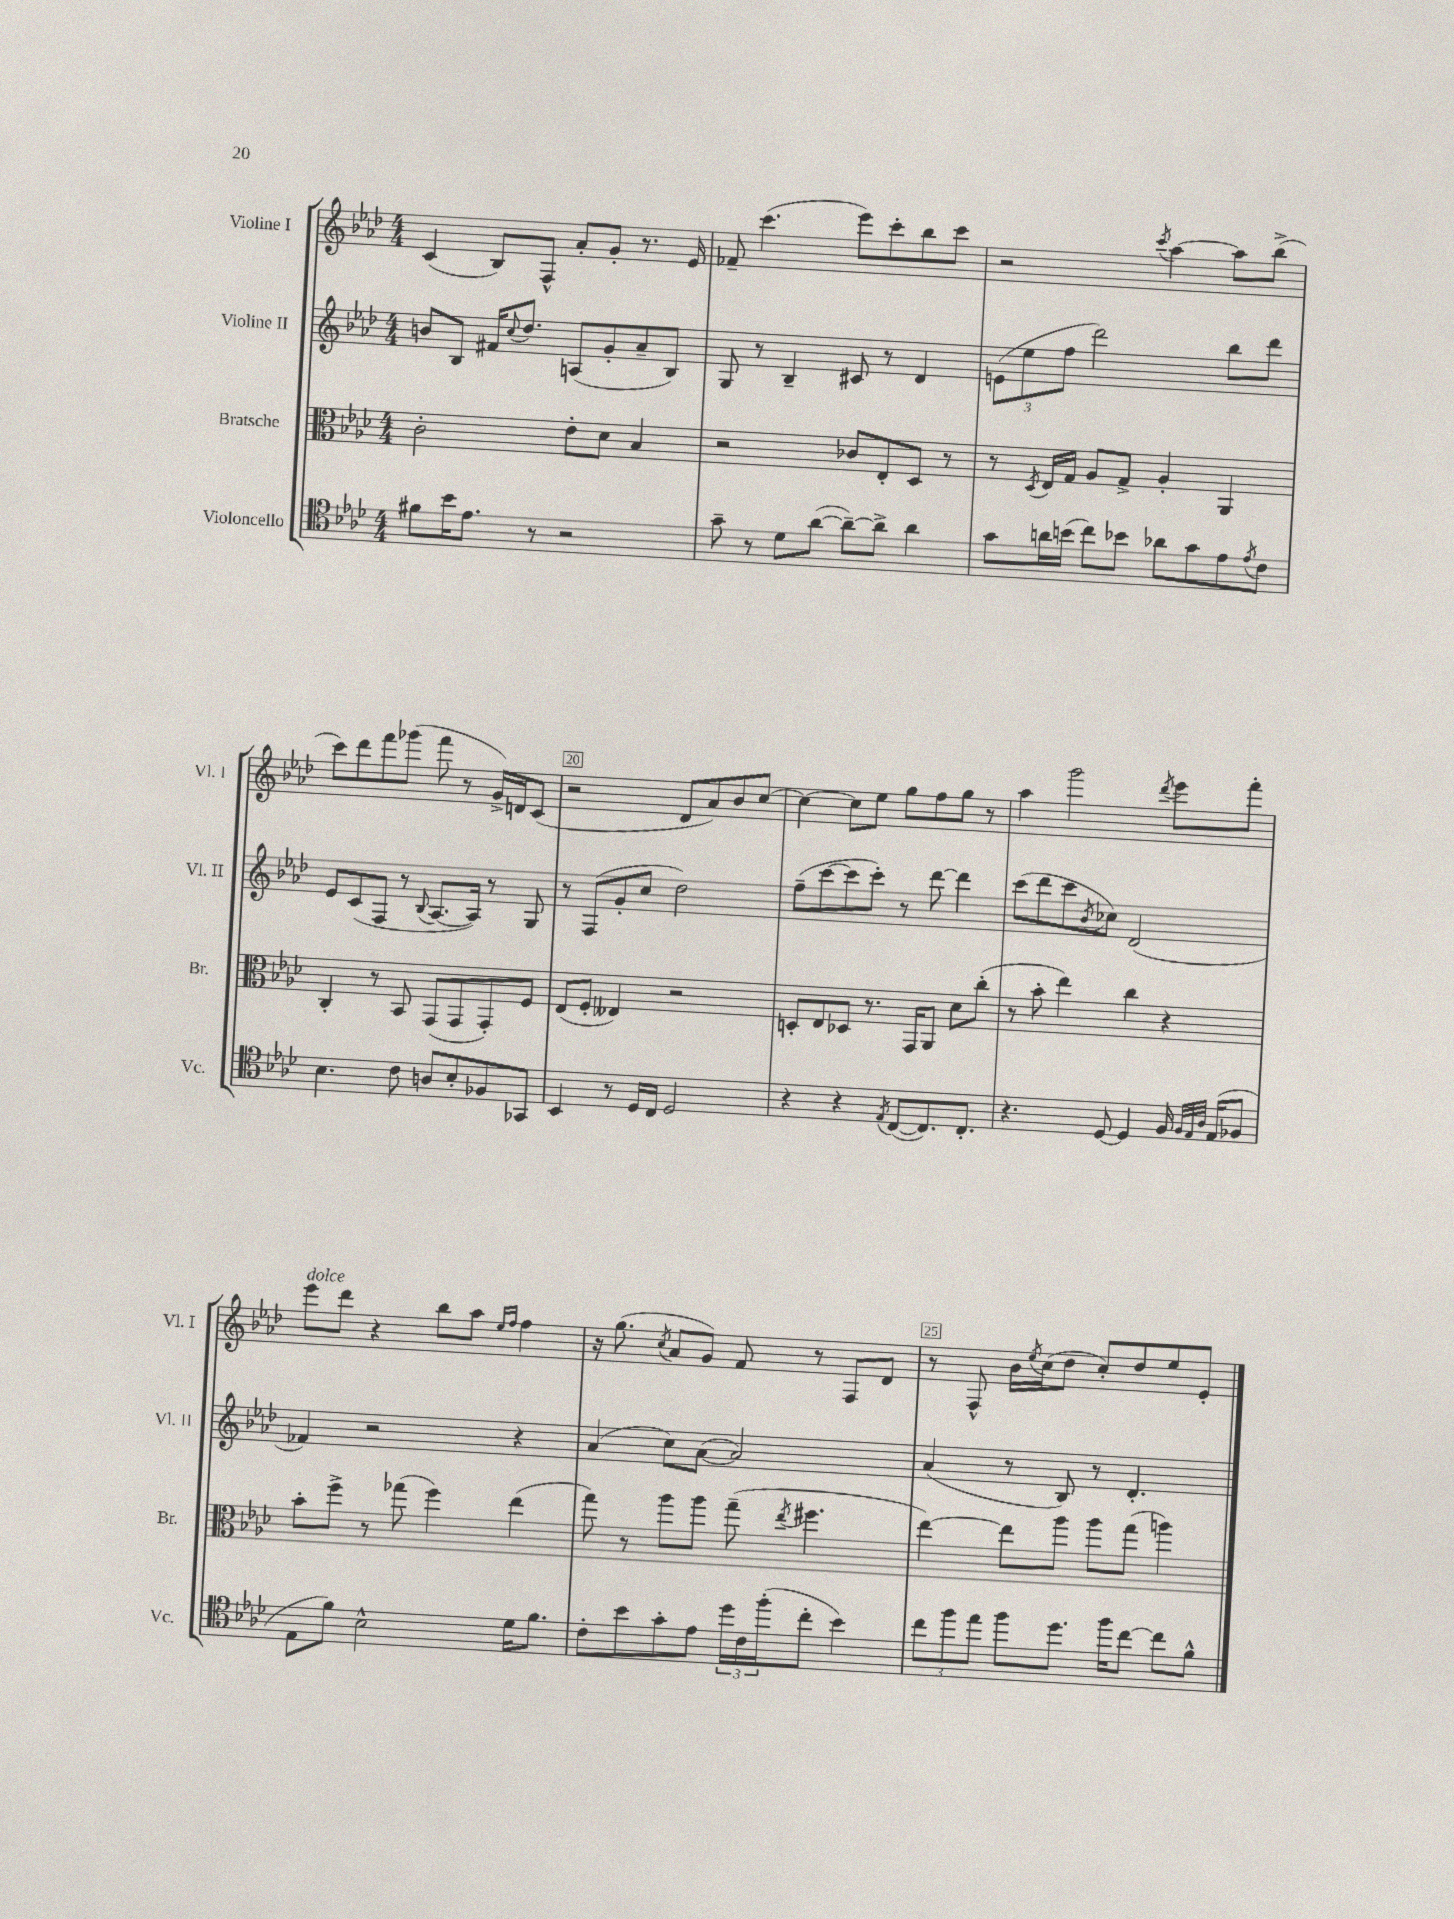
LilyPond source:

<<
\new StaffGroup <<
\new Staff = "s0" \with { instrumentName = "Violine I" shortInstrumentName = "Vl. I" } {
    \clef treble \key aes \major \numericTimeSignature \time 4/4
    c'4( bes8) f8-^ aes'8-. g'8-. r8. ees'16 |
    fes'8-- c'''4.( ees'''8) c'''8-. bes''8 c'''8 |
    r2 \acciaccatura { c'''8 } aes''4~ aes''8 bes''8->( |
    c'''8) des'''8 f'''8 ges'''8( f'''8 r8 g'16->) d'16 c'8( |
    r2 des'8 aes'8) bes'8 c''8~ |
    c''4~ c''8 ees''8 g''8 f''8 g''8 r8 |
    aes''4 g'''2 \acciaccatura { des'''8 } ees'''8 f'''8-. |
    ees'''8^\markup { \italic "dolce" } des'''8 r4 bes''8 aes''8 \grace { ees''16 f''16 } f''4 |
    r16 g''8.( \acciaccatura { c''8 } aes'8 g'8) f'8 r8 f8 des'8 |
    r8 f8-^ bes'16 \acciaccatura { ees''8 } c''16( des''8 c''8-.) des''8 ees''8 ees'8-. \bar "|." |
}
\new Staff = "s1" \with { instrumentName = "Violine II" shortInstrumentName = "Vl. II" } {
    \clef treble \key aes \major \numericTimeSignature \time 4/4
    b'8 bes8 fis'16 \appoggiatura { c''8 } des''8. a8( g'8-. aes'8-- bes8) |
    g8 r8 bes4-- cis'8 r8 des'4 |
    \tuplet 3/2 { e'8( ees''8 f''8 } des'''2) bes''8 des'''8 |
    ees'8 c'8( f8 r8 \appoggiatura { bes8 } aes8.~ aes16) r8 g8 |
    r8 f8( g'8-. c''8 des''2) |
    f''8--( c'''8~ c'''8 c'''8-.) r8 des'''8~ des'''4 |
    c'''8( des'''8 c'''8 \acciaccatura { bes'8 } ces''8) des'2( |
    fes'4) r2 r4 |
    aes'4( c''8) aes'8~( aes'2) |
    aes'4( r8 bes8) r8 des'4.-. \bar "|." |
}
\new Staff = "s2" \with { instrumentName = "Bratsche" shortInstrumentName = "Br." } {
    \clef alto \key aes \major \numericTimeSignature \time 4/4
    c'2-. ees'8-. des'8 bes4 |
    r2 ces'8 ees8-. des8 r8 |
    r8 \acciaccatura { des8 } ees16 g16 aes8 g8-> aes4-. aes,4 |
    c4-. r8 bes,8 g,8( g,8 g,8-.) f8 |
    ees8( f8-. eeses4) r2 |
    d8-. ees8 des8 r8. g,16 aes,8 des'8 c''8-.( |
    r8 bes'8-. ees''4) c''4 r4 |
    bes'8-. f''8-> r8 ges''8( f''4) ees''4( |
    g''8) r8 aes''8 aes''8 g''8--( \acciaccatura { ees''8 } fis''4. |
    ees''4~) ees''8 aes''8 aes''8 g''8( a''4) \bar "|." |
}
\new Staff = "s3" \with { instrumentName = "Violoncello" shortInstrumentName = "Vc." } {
    \clef tenor \key aes \major \numericTimeSignature \time 4/4
    fis'8 bes'16 ees'8. r8 r2 |
    g'8-- r8 des'8 aes'8~( aes'8~--) aes'8-> aes'4 |
    g'8 a'16 b'16( c''8) bes'8 aes'8 g'8 ees'8 \acciaccatura { ees'8 } c'8 |
    bes4. c'8 a8 bes8-. fes8 ges,8 |
    bes,4 r8 des16 c16 des2 |
    r4 r4 \acciaccatura { ees8 } c8~( c8.) c8.-. |
    r4. des8~ des4 f16 \grace { f32 ees32 aes32 } ees16( fes8 |
    ees8 f'8) bes2-^ des'16 f'8. |
    c'8-. bes'8 g'8-. ees'8 \tuplet 3/2 { des''16 c'16 f''16-.( } c''8-. bes'4) |
    \tuplet 3/2 { c''8 f''8 ees''8 } f''8 des''8. f''16 c''8~ c''8 f'8-^ \bar "|." |
}
>>
>>
\layout { \context { \Score currentBarNumber = #16 \override BarNumber.break-visibility = ##(#f #t #t) barNumberVisibility = #(every-nth-bar-number-visible 5) \override BarNumber.stencil = #(make-stencil-boxer 0.1 0.3 ly:text-interface::print) } }
